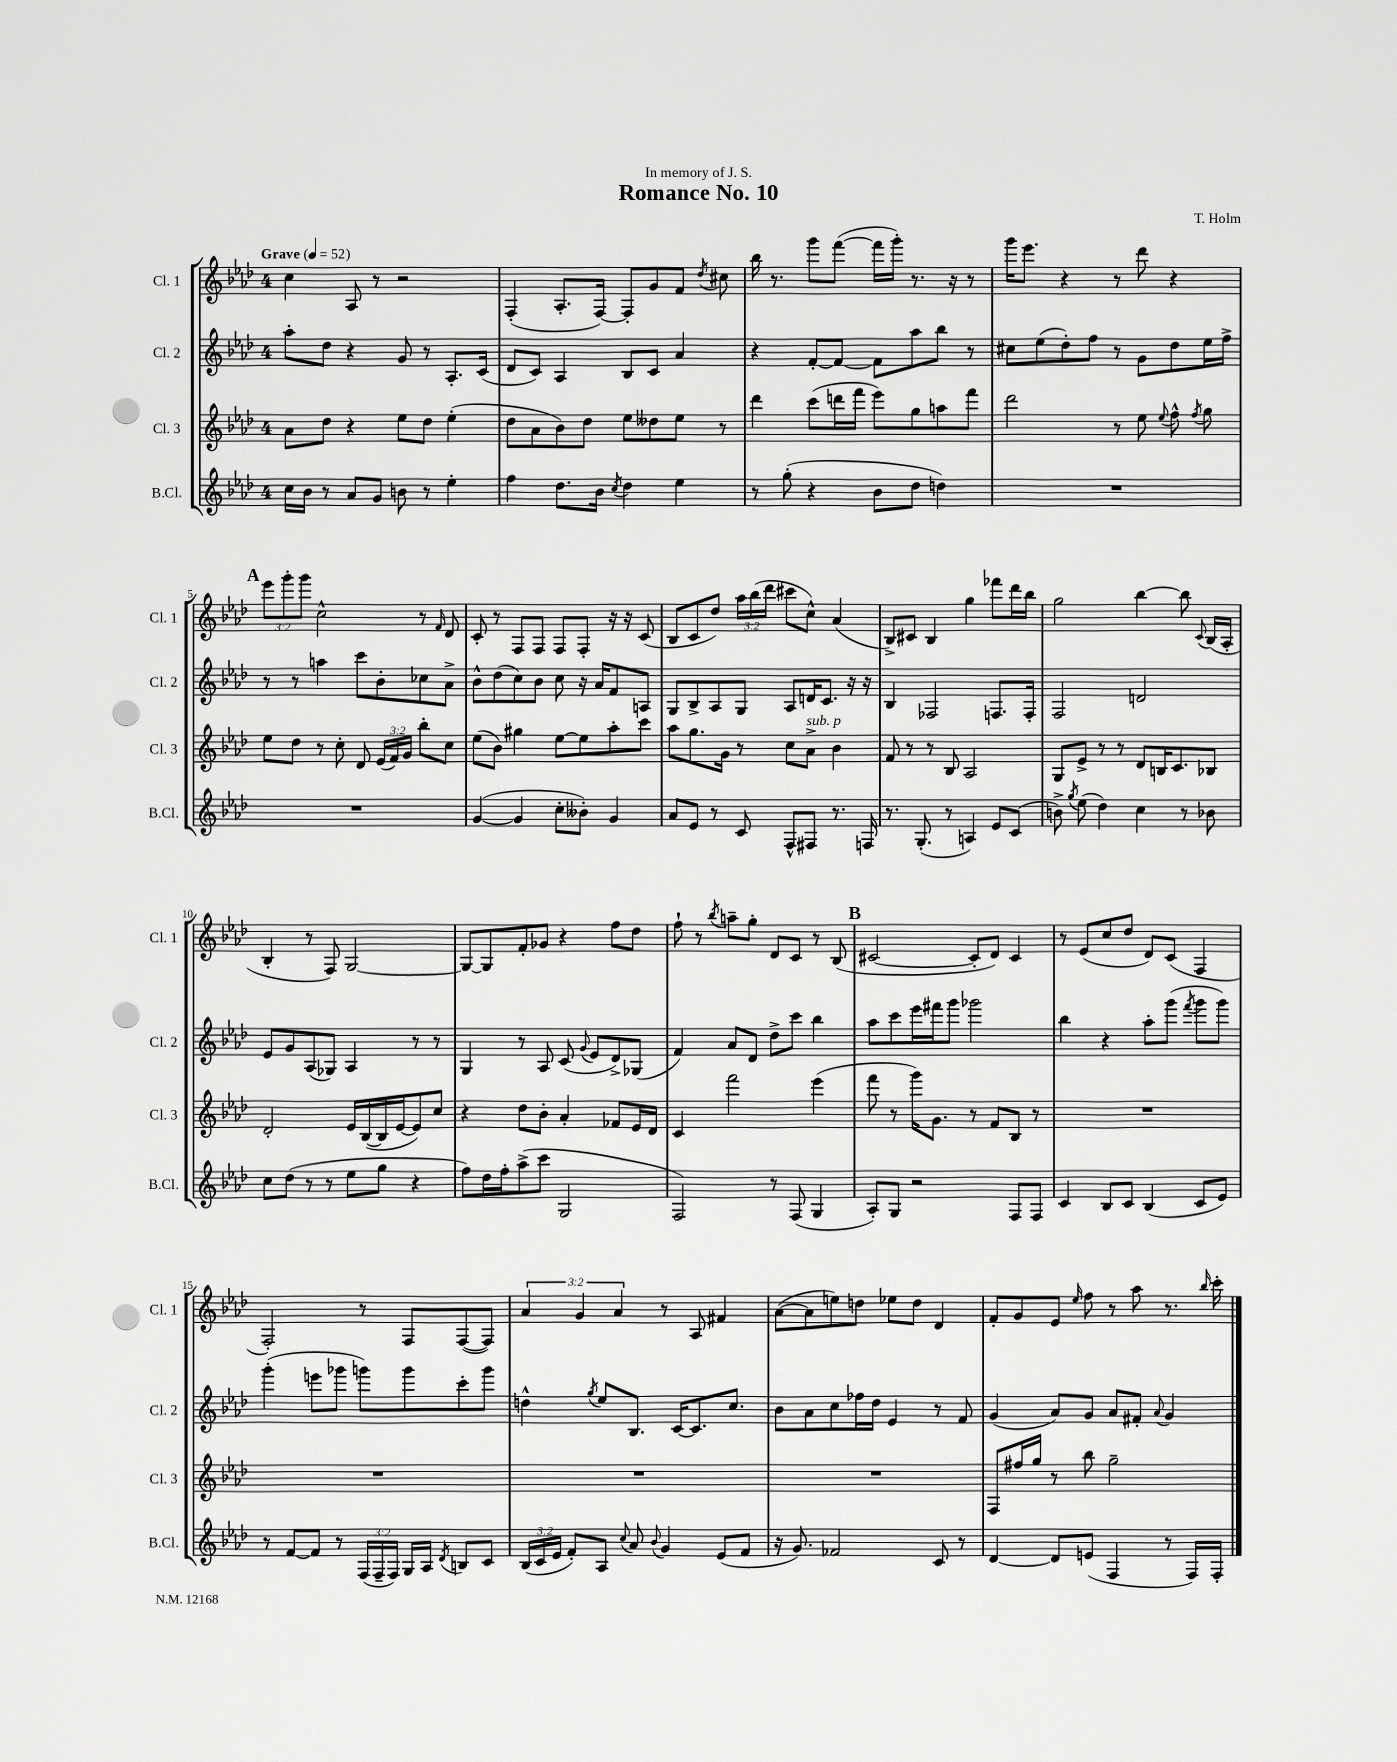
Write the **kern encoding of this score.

**kern	**kern	**kern	**kern
*part4	*part3	*part2	*part1
*staff4	*staff3	*staff2	*staff1
*I"B.Cl.	*I"Cl. 3	*I"Cl. 2	*I"Cl. 1
*I'B.Cl.	*I'Cl. 3	*I'Cl. 2	*I'Cl. 1
*clefG2	*clefG2	*clefG2	*clefG2
*k[b-e-a-d-]	*k[b-e-a-d-]	*k[b-e-a-d-]	*k[b-e-a-d-]
*M4/4	*M4/4	*M4/4	*M4/4
*MM52	*MM52	*MM52	*MM52
=1	=1	=1	=1
!	!	!	!LO:TX:a:B:t=Grave
16cc\LL	8a-\L	8aa-'\L	4cc\
16b-\JJ	.	.	.
8r	8dd-\J	8dd-\J	.
8a-/L	4r	4r	8A-/
8g/J	.	.	8r
8bn\	8ee-\L	8g/	2r
8r	8dd-\J	8r	.
4ee-'\	(4ee-'\	8.A-'/L	.
.	.	(16c/Jk	.
=2	=2	=2	=2
4ff\	8dd-\L	8d-/L	(4F'/
.	8a-\	8c/J)	.
8.dd-\L	8b-\)	4A-/	8.A-'/L
.	8dd-\J	.	.
16b-\Jk	.	.	[16F/Jk)
8qcc/	.	.	.
4dd-\	8ee-\L	8B-/L	8F'/L]
.	8dd--X\	8c/J	8g/
4ee-\	8ee-\J	4a-/	8f/J
.	.	.	8qdd-/
.	8r	.	8cc#X\
=3	=3	=3	=3
8r	4ddd-\	4r	16bb-\
.	.	.	8.r
(8gg'\	.	.	.
4r	(8ccc\L	[8f'/L	8ggg\L
.	16dddn\L	8f/J_	([8fff\J
.	16fff\JJ	.	.
8b-\L	8eee-\L)	8f\L]	16fff\LL]
.	.	.	16ggg'\JJ)
8dd-\J	8gg\	8aa-\	8.r
4ddn\)	8aan\	8bb-\J	.
.	.	.	16r
.	8fff\J	8r	8r
=4	=4	=4	=4
1r	2ddd-\	8cc#X\L	16ggg\KL
.	.	.	8.eee-\J
.	.	(8ee-\	.
.	.	8dd-'\)	4r
.	.	8ff\J	.
.	8r	8r	8r
.	8ee-\	8g\L	8ddd-\
.	8qqee-/	.	.
.	8ff^^\	8dd-\	4r
.	8qff/	.	.
.	8gg\	16ee-\L	.
.	.	16ff^\JJ	.
!!LO:LB:g=z
!!LO:REH:place=s1:t=A
=5	=5	=5	=5
1r	8ee-\L	8r	12eee-\L
.	.	.	12ggg'\
.	8dd-\J	8r	.
.	.	.	12ggg\J
.	8r	4aan\	2cc^^\
.	8cc'\	.	.
.	8d-/	8ccc\L	.
.	(24e-/LL	8b-'\	.
.	24f/)	.	.
.	24g/JJ	.	.
.	8bb-'\L	8cc-X\	8r
.	.	.	16qqf/
.	8cc\J	8a-^\J	8d-/
=6	=6	=6	=6
([4g/	(8ee-\L	8b-^^\L	8c'/
.	8b-\J)	(8dd-\	8r
4g/]	4gg#X\	8cc\)	8F/L
.	.	8b-\J	8F/J
8cc'\L	[8ee-\L	8cc\	8F/L
8b--X'\J)	8ee-\]	16r	8F'/J
.	.	16a-/KL	.
4g/	8aa-'\	8f/	16r
.	.	.	16r
.	8ccc\J	8An/J	(8c/
=7	=7	=7	=7
8a-/L	8aa-\L	8G/L	8B-/L
8e-/J	8.gg\	8B-^/	8c/
8r	.	8A-/	8dd-/J)
.	16g\Jk	.	.
8c/	8r	8G/J	24aa-\LL
.	.	.	(24bb-\
.	.	.	24ddd-\JJ
8F^^/L	8cc\L	8A-/L	8ccc#X\L
!	!LO:TX:a:i:t=sub. p	!	!
8F#X/J	8a-^\J	16dn/K	8cc^^\J)
.	.	8.c/J	.
8.r	4b-\	.	(4a-/
.	.	16r	.
16Fn/	.	16r	.
=8	=8	=8	=8
8.r	8f/	4B-/	8B-^/L)
.	8r	.	8c#X/J
(8.G'/	.	.	.
.	8r	2F-X/	4B-/
8r	8B-/	.	.
4An/)	2A-/	.	4gg\
8e-/L	.	8.Fn/L	8fff-X\L
(8c/J	.	.	16ddd-\L
.	.	16F'/Jk	16bb-\JJ
=9	=9	=9	=9
8bn^\)	8G/L	2F/	2gg\
8qgg/	.	.	.
(8ee-\	8e-^/J	.	.
4dd-\)	8r	.	.
.	8r	.	.
4cc\	8d-/L	2dn/	[4bb-\
.	16Bn/K	.	.
.	8.c/	.	.
8r	.	.	8bb-\]
.	.	.	8qqc/
8b-X\	8B-X/J	.	(16B-/LL
.	.	.	16A-'/JJ
!!LO:LB:g=z
=10	=10	=10	=10
8cc\L	2d-'/	8e-/L	4B-'/
(8dd-\J	.	8g/	.
8r	.	(8A-/	8r
8r	.	8G-X/J)	8F/)
8ee-\L	16e-/LL	4A-/	[2G/
.	([16B-/	.	.
8gg\J	16B-/]	.	.
.	[16e-/J	.	.
4r	8e-/])	8r	.
.	8cc/J	8r	.
=11	=11	=11	=11
8ff\L)	4r	4G/	8G/L_
16dd-\L	.	.	8G/]
16ff'\J	.	.	.
(8aa-^\	8dd-\L	8r	8f'/
8ccc\J	8b-'\J	8A-/	8g-X/J
2G/	4a-'/	(8c/	4r
.	.	8qqg/	.
.	.	8e-/L	.
.	8f-X/L	8d-^/)	8ff\L
.	16e-/L	(8G-X/J	8dd-\J
.	16d-/JJ	.	.
=12	=12	=12	=12
2F/)	4c/	4f/)	8ff`\
.	.	.	8r
.	.	.	8qbb-/
.	2fff\	8a-/L	8aan~\L
.	.	8d-/J	8gg'\J
8r	.	8dd-^\L	8d-/L
(8F/	.	8ccc\J	8c/J
4G/	(4eee-\	4bb-\	8r
.	.	.	(8B-/
!!LO:REH:place=s1:t=B
=13	=13	=13	=13
8A-'/L)	8fff\	8aa-\L	[2c#X/
8G/J	8r	8ccc\	.
2r	16ggg\KL)	16eee-\L	.
.	8.g\J	16fff#X\J	.
.	.	8ggg\J	.
.	8r	2ggg-X\	8c#'/L]
.	8f/L	.	8d-/J)
8F/L	8B-/J	.	4c#/
8F/J	8r	.	.
=14	=14	=14	=14
4c/	1r	4bb-\	8r
.	.	.	(8e-/L
8B-/L	.	4r	8cc/
8c/J	.	.	8dd-/J
(4B-/	.	8aa-'\L	8d-/L)
.	.	(8ggg\J	(8c/J
.	.	8qfff/	.
8c/L	.	8ggg\L	4F/
8e-/J)	.	8ggg\J)	.
!!LO:LB:g=z
=15	=15	=15	=15
8r	1r	(4ggg'\	2F'/)
[8f/L	.	.	.
8f/J]	.	8eeen\L	.
8r	.	8ggg-X\J	.
(24F/LL	.	8gggn\L)	8r
24F~/	.	.	.
24F/JJ)	.	.	.
16G/LL	.	8ggg\	8F/L
16A-/JJ	.	.	.
8qd-/	.	.	.
8Bn/L	.	8ccc'\	([8F/
8c/J	.	8ggg\J	8F/J])
=16	=16	=16	=16
(24B-/LL	1r	4ddn^^\	6a-/
24c/	.	.	.
24e-/JJ	.	.	.
8f'/L)	.	.	.
.	.	.	6g/
.	.	8qgg/	.
8A-/J	.	8ee-/L	.
.	.	.	6a-/
8qqcc/	.	.	.
8a-/	.	8.B-/J	.
8qqb-/	.	.	.
4g/	.	.	8r
.	.	[16c/KL	.
.	.	8.c/]	8A-/
(8e-/L	.	.	4f#X/
.	.	8.cc/J	.
8f/J	.	.	.
=17	=17	=17	=17
16r	1r	8b-\L	([8a-\L
8.g/)	.	.	.
.	.	8a-\	8a-\]
2f-X/	.	8cc\	8een\)
.	.	16ff-X\L	8ddn\J
.	.	16dd-\JJ	.
.	.	4e-/	8ee-X\L
.	.	.	8dd\J
8c/	.	8r	4d-/
8r	.	8f/	.
=18	=18	=18	=18
[4d-/	8F/L	(4g/	8f'/L
.	16ff#X/L	.	8g/
.	16gg/JJ	.	.
8d-/L]	8r	8a-/L)	8e-/J
.	.	.	16qqee-/
(8en/J	8bb-\	8g/J	8ff\
4F/	2gg~\	8a-/L	8r
.	.	8f#X'/J	8aa-\
.	.	8qqa-/	.
8r	.	4g/	8.r
16F/LL)	.	.	.
.	.	.	16qqbb-/
16F'/JJ	.	.	16ccc'\
==	==	==	==
*-	*-	*-	*-
